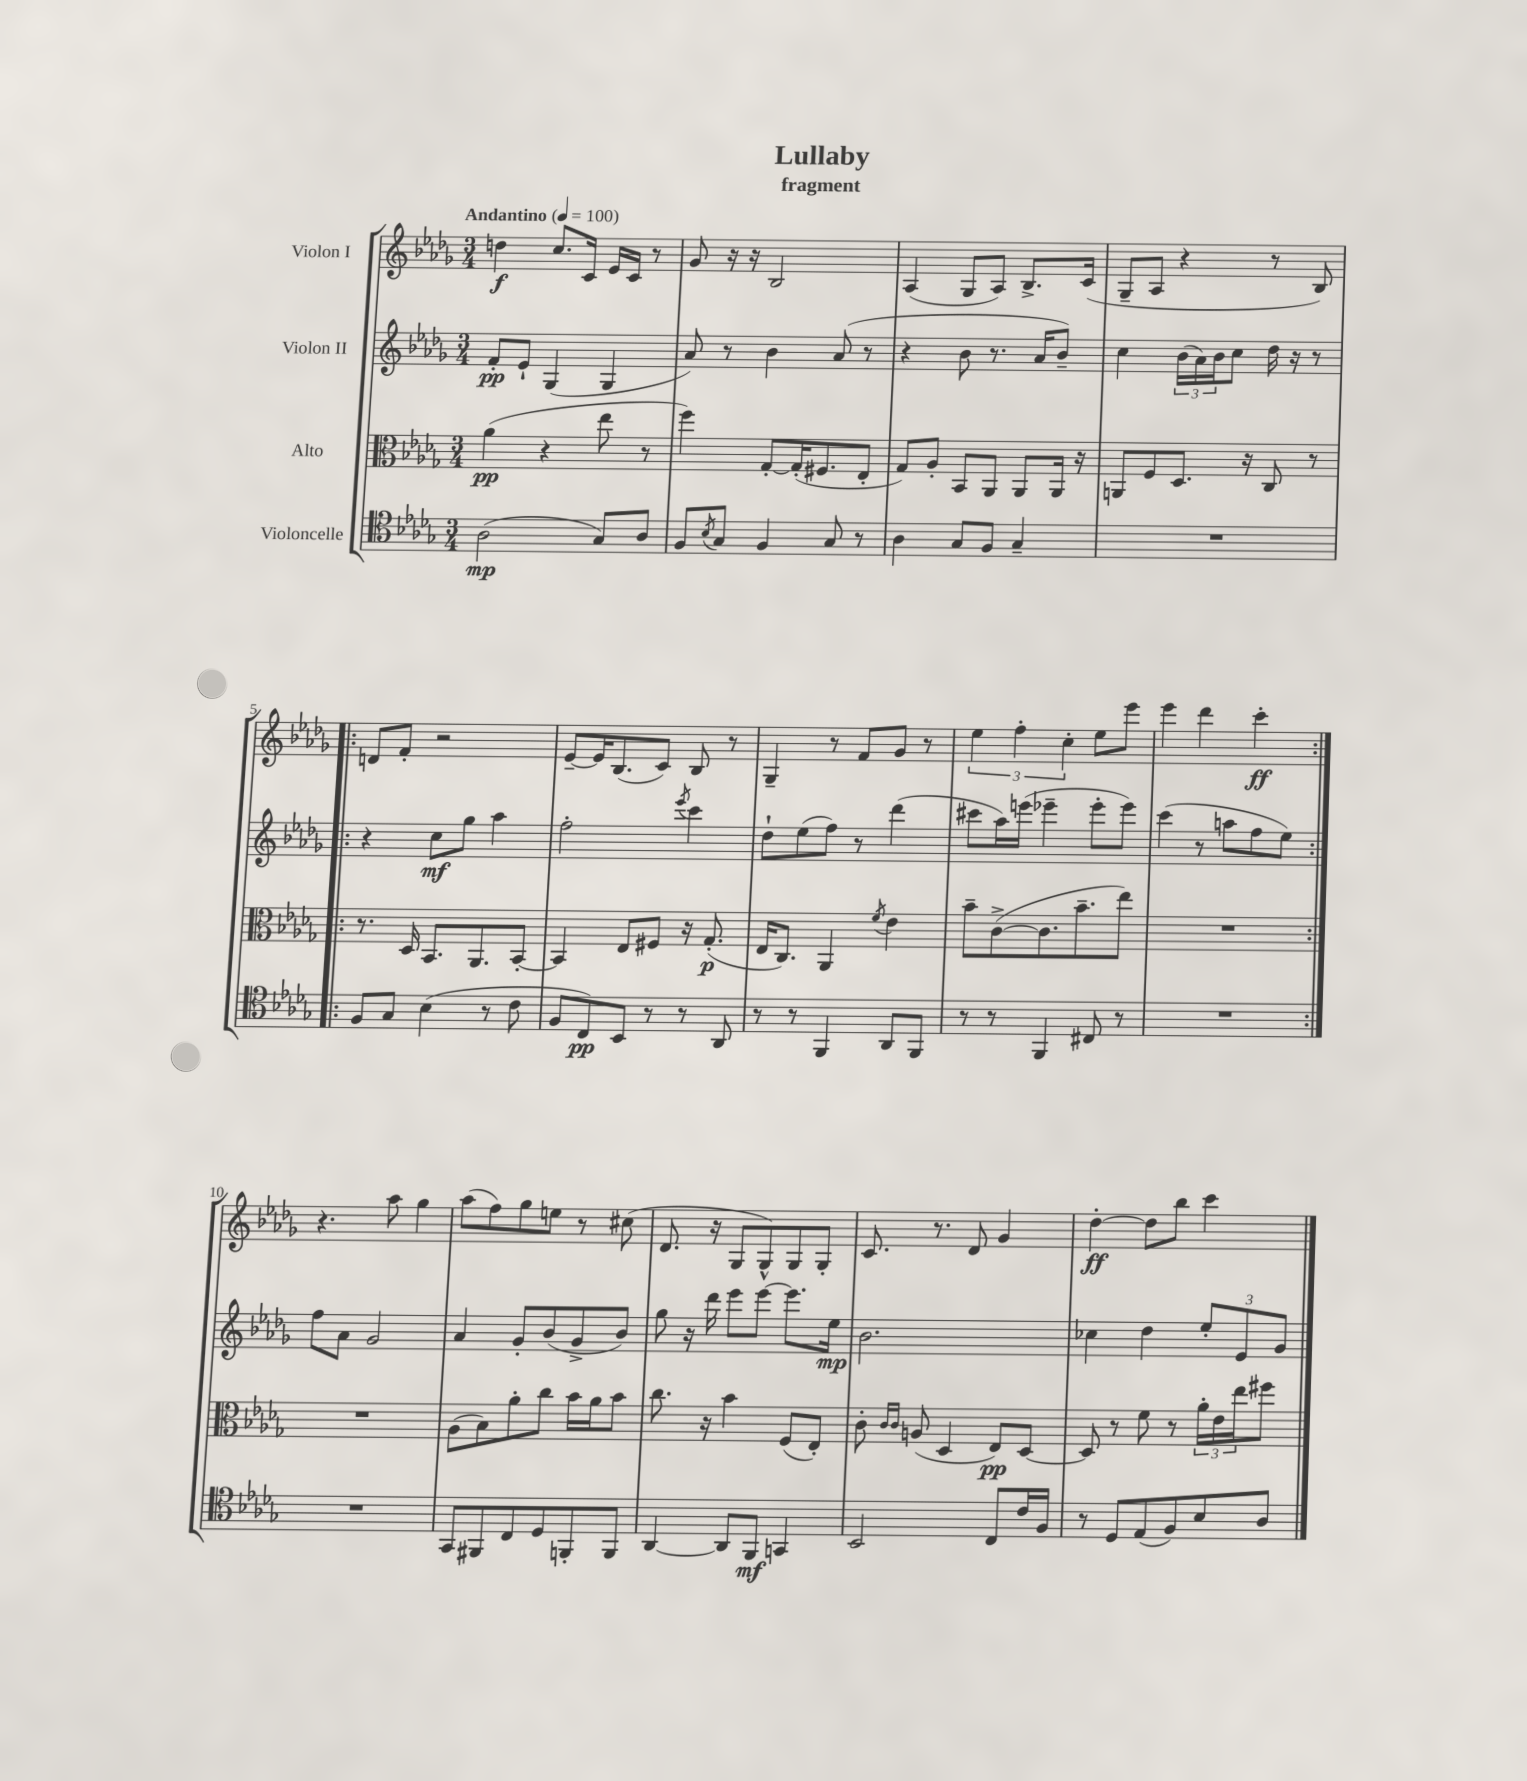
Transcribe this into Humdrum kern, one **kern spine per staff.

**kern	**kern	**kern	**kern
*staff4	*staff3	*staff2	*staff1
*clefC4	*clefC3	*clefG2	*clefG2
*k[b-e-a-d-g-]	*k[b-e-a-d-g-]	*k[b-e-a-d-g-]	*k[b-e-a-d-g-]
*M3/4	*M3/4	*M3/4	*M3/4
*MM100	*MM100	*MM100	*MM100
(2A-\	(4a-\	8f'/L	4dd\
.	.	8e-`/J	.
.	4r	(4G-/	8.cc/L
.	.	.	16c/Jk
8G-/L)	8ee-\	4G-/	16e-/LL
.	.	.	16c/JJ
8A-/J	8r	.	8r
=	=	=	=
8F/L	4ff\)	8a-/)	8g-/
8qB-/	.	.	.
8G-/J	.	8r	16r
.	.	.	16r
4F/	[8G-'/L	4b-\	2B-/
.	(16G-'/]K	.	.
.	8.F#/	.	.
8G-/	.	(8a-/	.
8r	8E-'/J	8r	.
=	=	=	=
4A-\	8G-/L)	4r	(4A-/
.	8A-'/J	.	.
8G-/L	8BB-/L	8b-\	8G-/L
8F/J	8AA-/J	8.r	8A-/J)
4G-~/	8AA-/L	.	8.B-^/L
.	.	16a-/LK	.
.	16AA-/Jk	8b-~/J)	.
.	16r	.	(16c/Jk
=	=	=	=
2.r	8AA/L	4cc\	8G-~/L
.	8F/	.	8A-/J
.	8.D-/J	(24b-\LL	4r
.	.	24a-\)	.
.	.	24b-\J	.
.	.	8cc\J	.
.	16r	.	.
.	8C/	16dd-\	8r
.	.	16r	.
.	8r	8r	8B-/)
=!|:	=!|:	=!|:	=!|:
8F/L	8.r	4r	8d/L
8G-/J	.	.	8f'/J
.	16D-/	.	.
(4B-\	8.BB-/L	8cc\L	2r
.	.	8gg-\J	.
.	8.AA-/	.	.
8r	.	4aa-\	.
8c\	[8BB-'/J	.	.
=	=	=	=
8F/L	4BB-/]	2ff'\	[8e-~/L
8C/)	.	.	16e-/]K
.	.	.	(8.B-/
8BB-/J	8E-/L	.	.
8r	8F#/J	.	8c/J)
.	.	8qeee-/	.
8r	16r	4ccc\	8B-/
.	(8.G-'/	.	.
8AA-/	.	.	8r
=	=	=	=
8r	16E-/LK	8dd-`\L	4G-~/
.	8.C/J)	.	.
8r	.	(8ee-\	.
4FF/	4AA-/	8ff\J)	8r
.	.	8r	8f/L
.	8qf/	.	.
8AA-/L	4e-\	(4ddd-\	8g-/J
8FF/J	.	.	8r
=	=	=	=
8r	8b-~\L	8ccc#\L	6ee-\
8r	([8c^\	16aa-\L)	.
.	.	.	6ff'\
.	.	(16eee\JJ	.
4FF/	8.c\]	4eee-~\	.
.	.	.	6cc'\
.	8.b-~\	.	.
8C#/	.	8eee-'\L	8ee-\L
8r	8ee-\J)	8eee-\J)	8eee-\J
=	=	=	=
2.r	2.r	(4ccc\	4eee-\
.	.	8r	4ddd-\
.	.	8aa\L	.
.	.	8ff\	4ccc'\
.	.	8ee-\J)	.
=:|!	=:|!	=:|!	=:|!
2.r	2.r	8ff\L	4.r
.	.	8a-\J	.
.	.	2g-/	.
.	.	.	8aa-\
.	.	.	4gg-\
=	=	=	=
8GG-/L	(8A-\L	4a-/	(8aa-\L
8FF#/	8B-\)	.	8ff\)
8C/	8a-'\	8g-'/L	8gg-\
8D-/	8cc\J	(8b-/	8ee\J
8FF'/	16b-\LL	8g-^/	8r
.	16a-\J	.	.
8FF/J	8b-\J	8b-/J)	(8cc#\
=	=	=	=
[4AA-/	8.cc\	8gg-\	8.d-/
.	.	16r	.
.	16r	16ddd-\	16r
8AA-/]L	4b-\	8eee-\L	8G-/L
8FF/J	.	[8eee-\J	8G-^^/)
4GG/	(8F/L	8.eee-\]L	8G-/
.	8E-'/J)	.	8G-'/J
.	.	16ee-\Jk	.
=	=	=	=
2BB-/	8c'\	2.b-\	8.c/
.	16qqc/LL	.	.
.	16qqc/JJ	.	.
.	(8A/	.	.
.	.	.	8.r
.	4D-/	.	.
.	.	.	8d-/
8C/L	8E-/L)	.	4g-/
16c/L	[8D-/J	.	.
16F/JJ	.	.	.
=	=	=	=
8r	8D-/]	4cc-\	[4dd-'\
8D-/L	8r	.	.
(8E-/	8f\	4dd-\	8dd-\]L
8F/)	8r	.	8bb-\J
8B-/	24a-'\LL	12ee-'/L	4ccc\
.	24e-\	.	.
.	24ee-\J	12e-/	.
8A-/J	8ff#\J	.	.
.	.	12g-/J	.
==	==	==	==
*-	*-	*-	*-
